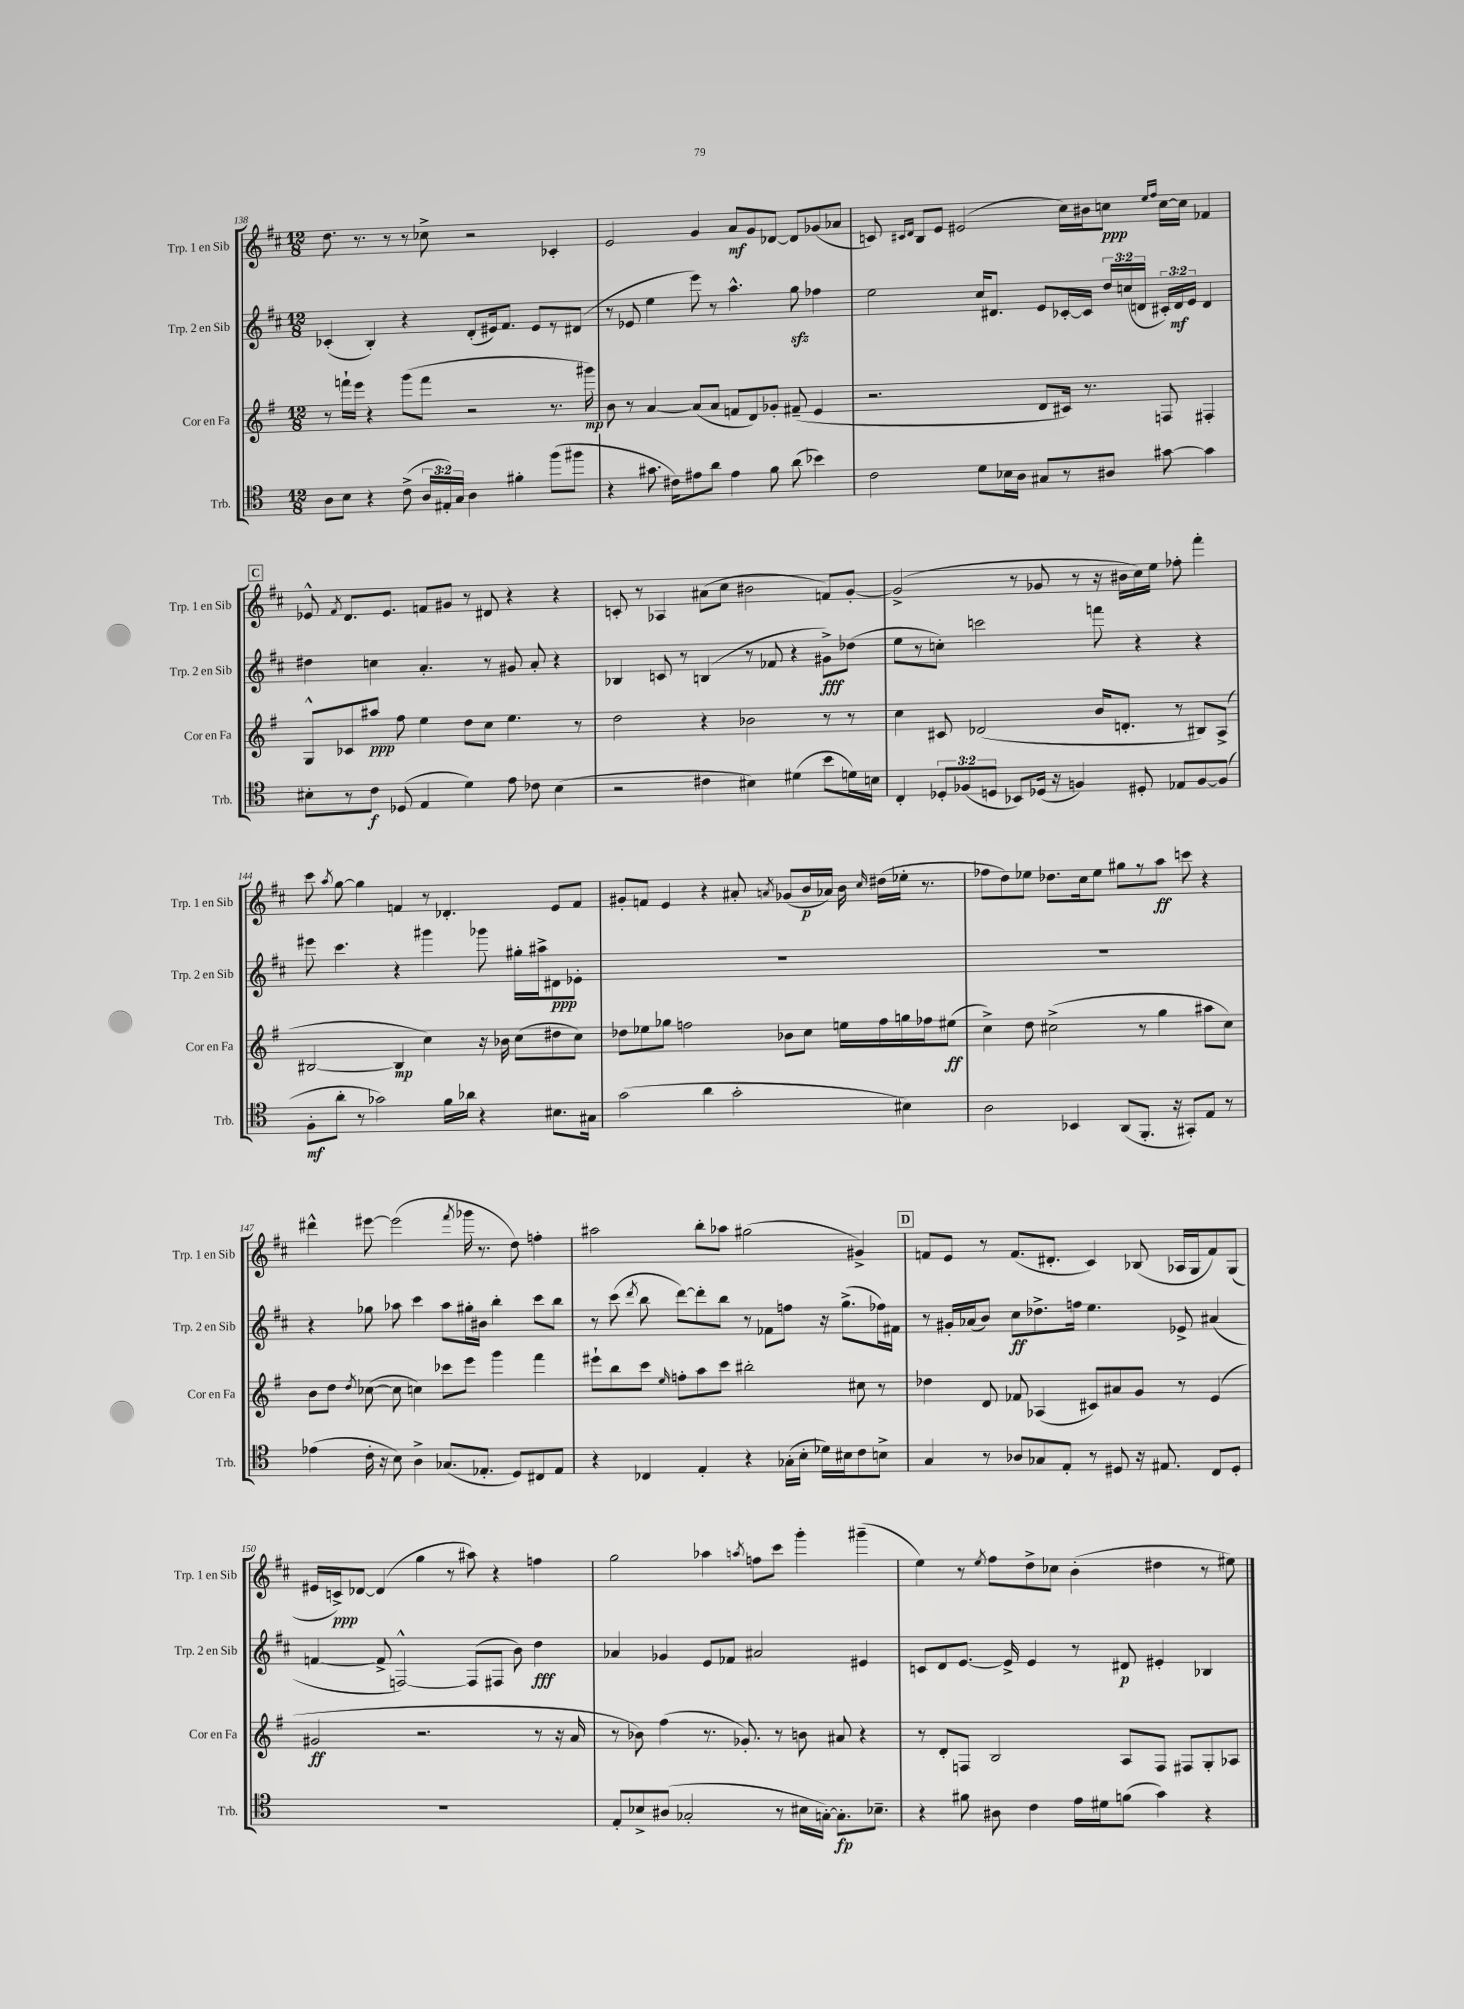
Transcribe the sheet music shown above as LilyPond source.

<<
\new StaffGroup <<
\new Staff = "s0" \with { instrumentName = "Trp. 1 en Sib" shortInstrumentName = "Trp. 1 en Sib" } {
    \clef treble \key d \major \numericTimeSignature \time 12/8
    \autoBeamOff d''8. r8. r8 r8 ces''8-> r2 ces'4-. |
    e'2 g'4 a'8[\mf g'8 des'8]~ des'8[ ges'8( aes'8] |
    c'8) \grace { cis'16[ d'16] } b8[ e'8] eis'2( cis''16[) bis'16 c''8]\ppp \grace { e''16[ fis''16] } c''16[~ c''16] fes'4 |
    \mark \markup { \box "C" } ees'8-^ \acciaccatura { fis'8 } d'8.[ ees'8.] f'8[ gis'8] r8 dis'8 r4 r4 |
    c'8-. r8 aes4 ais'8[( cis''8] bis'2 f'8[) g'8]~-. |
    g'2->( r8 ges'8 r8 r16 bis'16[ cis''16) e''16] fes''8-. fis'''4-. |
    cis'''8 \acciaccatura { a''8 } g''8~ g''4 f'4 r8 des'4.-. e'8[ f'8] |
    gis'8[-. f'8] e'4 r4 ais'8-. \acciaccatura { a'8 } ges'8[( b'16\p aes'16]) b'16 \grace { cis''16 } dis''16[( ees''16]-. r8. |
    fes''8[ d''8) ees''8] des''8.[ cis''16 ees''8] gis''8[ r8 a''8]\ff c'''8 r4 |
    dis'''4-^ eis'''8~ eis'''2( \acciaccatura { fis'''8 } ges'''16 r8. d''8) f''4-. |
    ais''2 b''8[-. aes''8] gis''2( gis'4->) |
    \mark \markup { \box "D" } f'8[ e'8] r8 f'8.[( dis'8.]-. cis'4) bes8( aes16[ g16 f'8) g8]( |
    eis'16[ c'16->\ppp) des'8]~ des'4( g''4 r8 ais''8) r4 f''4 |
    g''2 aes''4 \acciaccatura { a''8 } f''8[ cis'''8] g'''4-. gis'''4--( |
    e''4) r8 \acciaccatura { e''8 } fis''8[ d''8-> ces''8] b'4-.( dis''4 r8 eis''8) \bar "|." |
}
\new Staff = "s1" \with { instrumentName = "Trp. 2 en Sib" shortInstrumentName = "Trp. 2 en Sib" } {
    \clef treble \key d \major \numericTimeSignature \time 12/8 \override Staff.TupletNumber.text = #tuplet-number::calc-fraction-text
    \autoBeamOff ces'4-.( b4-.) r4 d'8[-.( eis'16) fis'8.] eis'8[ r8 dis'8]( |
    r8 ees'8 e''4 e'''8) r8 a''4.-^ g''8\sfz fes''4 |
    e''2 cis''16[ dis'8.] e'8[ ces'16~-. ces'16] \tuplet 3/2 { d''16[ c''16( d'16] } \tuplet 3/2 { cis'16[-.) d'16\mf e'16] } d'4 |
    \mark \markup { \box "C" } dis''4 c''4 a'4.-. r8 gis'8 a'8-. r4 |
    bes4 c'8 r8 b4( r8 fes'8 r4 gis'8[->\fff) des''8]( |
    e''8[ r8 c''8]-.) c'''2 f'''8 r4 r4 |
    eis'''8 cis'''4. r4 gis'''4 ges'''8 gis''16[-. ais''16-> dis'8\ppp ees'8]-. |
    R1. |
    R1. |
    r4 ges''8 aes''8 cis'''4 aes''8[ gis''16-. bis'16] b''4-. cis'''8[ b''8] |
    r8 cis'''8( \acciaccatura { d'''8 } b''8 d'''8[~) d'''8-. b''8] r8 fes'8[ f''8] r16 g''8.[->( fes''16) fis'16] |
    \mark \markup { \box "D" } r8 gis'16[-. aes'16( b'8]) cis''8[\ff des''8.-> f''16] e''4. ees'8-> ais'4( |
    f'4~ f'8-> f2~-^) f8[( fis8] b'8) d''4\fff |
    aes'4 ges'4 e'8[ fes'8] ais'2 eis'4 |
    c'8[ d'8 e'8.]~ e'16-> e'4 r8 dis'8\p eis'4-. bes4 \bar "|." |
}
\new Staff = "s2" \with { instrumentName = "Cor en Fa" shortInstrumentName = "Cor en Fa" } {
    \clef treble \key g \major \numericTimeSignature \time 12/8
    \autoBeamOff r8 f'''16[-! e'''16] r4 g'''8[( f'''8] r2 r8. gis'''16\mp) |
    b'8 r8 a'4~ a'8[( a'8] f'8[ d'8) ges'8]-. fis'8--( e'4 |
    r2. d'8[ cis'16]) r8. f8 fis4-. |
    \mark \markup { \box "C" } g8[-^ ces'8 ais''8]\ppp fis''8 e''4 d''8[ c''8] e''4. r8 |
    d''2 r4 bes'2 r8 r8 |
    c''4 cis'8 des'2( b'16[ d'8.]-. r8 bis8[) a8]->( |
    bis2~ bis4\mp c''4) r16 bes'16 c''8[( dis''8 c''8]) |
    des''8[ ees''8 ges''8] f''2 bes'8[ c''8] e''16[ f''16 g''16 fes''16 eis''8]\ff( |
    c''4->) d''8 cis''2->( r8 g''4 ais''8[ cis''8]) |
    b'8[ d''8] \acciaccatura { d''8 } ces''8~( ces''8 c''4) ces'''8[ e'''8] g'''4 fis'''4 |
    eis'''8[-! b''8 c'''8] \grace { e''16 } f''8[-. a''8 c'''8] bis''2-. cis''8 r8 |
    \mark \markup { \box "D" } des''4 d'8 fes'8 aes4( cis'8[) ais'8 g'8] r8 e'4( |
    gis'2\ff r2. r8 r16 a'16 |
    r8 bes'8) fis''4( r8. ges'8.-.) r8 b'8 ais'8 r4 |
    r8 d'8[-. f8] b2 a8[ f8] fis8[ g8-. aes8] \bar "|." |
}
\new Staff = "s3" \with { instrumentName = "Trb." shortInstrumentName = "Trb." } {
    \clef tenor \key c \major \numericTimeSignature \time 12/8 \override Staff.TupletNumber.text = #tuplet-number::calc-fraction-text
    \autoBeamOff a8[ b8] r4 c'8->( \tuplet 3/2 { a16[ eis16-.) g16] } a4 fis'4-. f''8[( fis''8] |
    r4 gis'8. cis'16[) eis'8 a'8] eis'4 f'8 a'8( bes'4) |
    c'2 d'8[ bes16 a16] gis8[ r8 ais8] gis'8~ gis'4 |
    \mark \markup { \box "C" } bis8[-. r8 c'8]\f des8( e4 d'4) e'8 ces'8 bis4( |
    r2 cis'4 bis4) dis'4( b'8[ d'16) b16] |
    c4-. \tuplet 3/2 { des8[-. fes8( d8] } bes,8[) des16]( r16 f4) dis8-. ees8[ f8~ f8]( |
    f8[-.\mf a'8]-. r8 ges'2) f'16[ aes'16] r4 bis8.[ gis16] |
    g'2( a'4 g'2-. bis4) |
    a2 bes,4 a,8[( f,8.]-. r16 gis,8[-.) e8] r8 |
    ees'4( c'16-. r16 b8) a4-> ges8.[( ees8.]-. d8[) cis8 ees8] |
    r4 ces4 e4-. r4 ges16[-.( b16]-. des'16[) bis16 c'8 b8]-> |
    \mark \markup { \box "D" } g4 r8 aes8[ ges8 e8]-. r8 dis8 r16 eis8. c8[ dis8]-. |
    R1. |
    e8[-. bes8-> ais8]( ges2-. r8 bis16[ g16]~-.) g8.[-.\fp bes8.]-- |
    r4 fis'8 ais8 c'4 e'16[ dis'16 f'8]( g'4) r4 \bar "|." |
}
>>
>>
\layout { \context { \Score currentBarNumber = #138 } }
